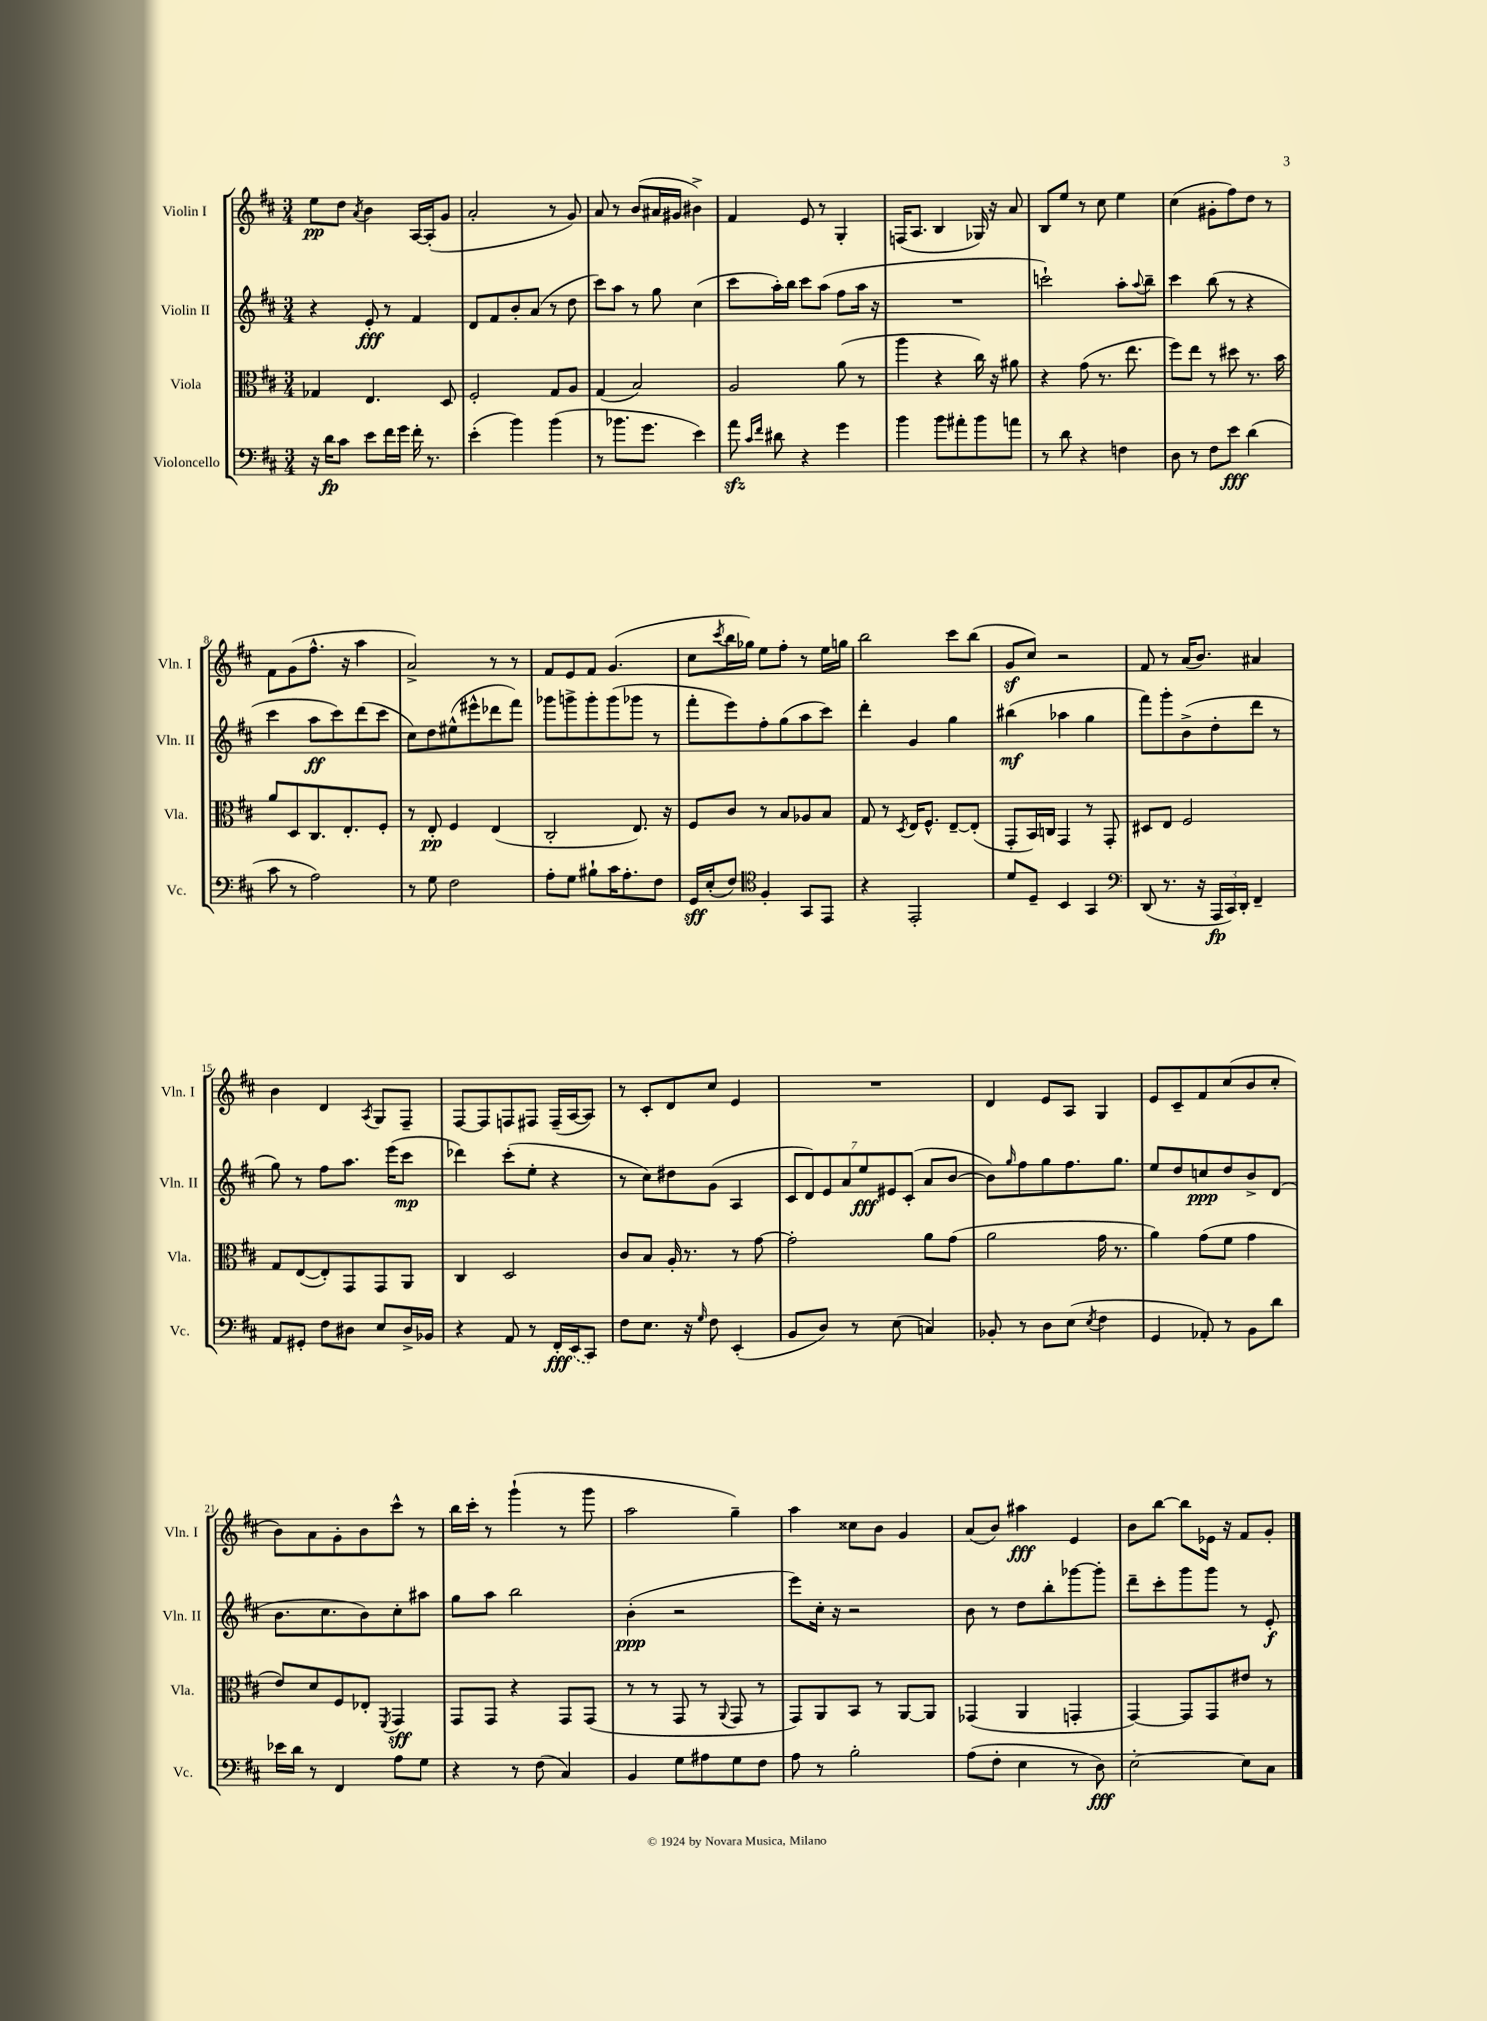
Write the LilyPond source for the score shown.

<<
\new StaffGroup <<
\new Staff = "s0" \with { instrumentName = "Violin I" shortInstrumentName = "Vln. I" } {
    \clef treble \key d \major \numericTimeSignature \time 3/4
    e''8\pp d''8 \acciaccatura { a'8 } b'4 a16~ a16-.( g'8 |
    a'2-. r8 g'8) |
    a'8 r8 b'8( ais'16 gis'16 bis'4->) |
    fis'4 e'8 r8 g4-. |
    f16( a8. b4 ges16) r16 a'8 |
    b8 e''8 r8 cis''8 e''4 |
    cis''4( gis'8-. fis''8) d''8 r8 |
    fis'8 g'8( fis''8.-^ r16 a''4 |
    a'2->) r8 r8 |
    fis'8 e'8 fis'8 g'4.( |
    cis''8 \acciaccatura { cis'''8 } b''16 ges''16) e''8 fis''8-. r8 e''16 g''16 |
    b''2 cis'''8 b''8( |
    g'8\sf cis''8) r2 |
    fis'8 r8 a'16( b'8.) ais'4 |
    b'4 d'4 \acciaccatura { a8 } g8 fis8-- |
    fis8~ fis8 f8 fis8 fis16--( a16~ a8) |
    r8 cis'8-. d'8 cis''8 e'4 |
    R2. |
    d'4 e'8 a8 g4 |
    e'8 cis'8-- fis'8 cis''8( b'8 cis''8-. |
    b'8) a'8 g'8-. b'8 cis'''8-^ r8 |
    b''16 cis'''16-. r8 g'''4-!( r8 g'''8 |
    a''2 g''4--) |
    a''4 cisis''8 b'8 g'4 |
    a'8( b'8) ais''4\fff e'4 |
    b'8 b''8~ b''8 ees'16 r16 fis'8 g'8-. \bar "|." |
}
\new Staff = "s1" \with { instrumentName = "Violin II" shortInstrumentName = "Vln. II" } {
    \clef treble \key d \major \numericTimeSignature \time 3/4
    r4 e'8-.\fff r8 fis'4 |
    d'8 fis'8 b'8-. a'8( r8 d''8 |
    cis'''8) a''8 r8 g''8 cis''4( |
    cis'''8 a''16-.) b''16 cis'''8 a''8( fis''8 a''16 r16 |
    R2. |
    c'''2-!) a''8-. \appoggiatura { a''8 } b''8-- |
    cis'''4 b''8( r8 r4 |
    cis'''4 a''8\ff cis'''8) d'''8( cis'''8 |
    cis''8) d''8 eis''8-^( eis'''8-^ des'''8 fis'''8) |
    ges'''8 g'''8-> g'''8-. g'''8( ges'''8 r8 |
    fis'''8-. e'''8) fis''8-. g''8( a''8 cis'''8) |
    d'''4-. g'4 g''4 |
    bis''4\mf( aes''4 g''4 |
    fis'''8) g'''8-. b'8->( d''8-. d'''8 r8 |
    g''8) r8 fis''8 a''8. e'''16( cis'''8\mp |
    des'''4) cis'''8-.( e''8-. r4 |
    r8 cis''8) dis''8 g'8( a4 |
    \tuplet 7/4 { cis'8 d'8) e'8 a'8 e''8\fff eis'8 cis'8-.( } a'8 b'8~ |
    b'8) \grace { g''16 } fis''8 g''8 fis''8. g''8. |
    e''8 d''8 c''8\ppp d''8 b'8-> d'8( |
    b'8. cis''8. b'8) cis''8-. ais''8 |
    g''8 a''8 b''2 |
    b'4-.\ppp( r2 |
    e'''8) cis''16-. r16 r2 |
    b'8 r8 d''8 b''8-. ges'''8~ ges'''8-. |
    d'''8-- cis'''8-. g'''8 g'''8 r8 e'8-.\f \bar "|." |
}
\new Staff = "s2" \with { instrumentName = "Viola" shortInstrumentName = "Vla." } {
    \clef alto \key d \major \numericTimeSignature \time 3/4
    ges4 e4. d8 |
    fis2-. g8 a8 |
    g4( b2) |
    a2 a'8( r8 |
    a''4 r4 cis''16) r16 ais'8 |
    r4 g'8( r8. e''8. |
    fis''8) e''8 r8 dis''8 r8. b'16 |
    a'8 d8 cis8. e8.-. fis8-. |
    r8 e8-.\pp fis4 e4( |
    cis2-. e8.) r16 |
    fis8 cis'8 r8 b8 aes8 b8 |
    g8 r8 \acciaccatura { d8 } e16 fis8.-^ e8~-- e8-.( |
    g,8-. b,16) c16 g,4 r8 g,8-. |
    dis8 e8 fis2 |
    g8 e8~( e8-.) g,8 g,8 a,8 |
    cis4 d2 |
    cis'8 b8 a16-. r8. r8 g'8~ |
    g'2-. a'8 g'8( |
    a'2 g'16 r8. |
    a'4) g'8( fis'8 g'4 |
    e'8) d'8 fis8 ees8-. \acciaccatura { fis,8 } g,4\sff |
    g,8 g,8 r4 g,8 g,8( |
    r8 r8 g,8 r8 \appoggiatura { a,8 } g,8 r8 |
    g,8) a,8 b,8 r8 a,8~ a,8 |
    ges,4( a,4 g,4-. |
    g,4~) g,8 g,8 eis'8 r8 \bar "|." |
}
\new Staff = "s3" \with { instrumentName = "Violoncello" shortInstrumentName = "Vc." } {
    \clef bass \key d \major \numericTimeSignature \time 3/4
    r16 d'16\fp cis'8 e'8 fis'16 g'16 fis'16-. r8. |
    e'4-.( b'4) b'4( |
    r8 bes'8. g'8. e'4) |
    a'8\sfz \grace { cis'16 fis'16 } dis'8 r4 g'4 |
    b'4 b'8 ais'8-. b'8 a'8 |
    r8 d'8 r4 f4 |
    d8 r8 fis8 e'8\fff d'4( |
    cis'8 r8 a2) |
    r8 g8 fis2 |
    a8-. g8 bis8-! cis'16 a8.-. fis8 |
    g,16\sff e16-.( fis8) \clef tenor fis4-. g,8 e,8 |
    r4 e,2-. |
    d'8 d8-- b,4 g,4 |
    \clef bass d,8( r8. r16 \tuplet 3/2 { a,,16\fp cis,16) d,16-. } fis,4-- |
    a,8 gis,8-. fis8 dis8 e8 dis16-> bes,16 |
    r4 a,8 r8 fis,16-.\fff \once \slurDashed e,16( cis,8) |
    fis8 e8. r16 \grace { g16 } fis8 e,4-.( |
    b,8 d8) r8 e8( c4) |
    bes,8-. r8 d8 e8( \acciaccatura { e8 } fis4 |
    g,4 aes,8-.) r8 b,8 d'8 |
    ees'16 d'16 r8 fis,4 a8 g8 |
    r4 r8 fis8( cis4) |
    b,4 g8 ais8 g8 fis8 |
    a8 r8 b2-. |
    a8( fis8-. e4 r8 d8\fff) |
    e2~-. e8 cis8 \bar "|." |
}
>>
>>
